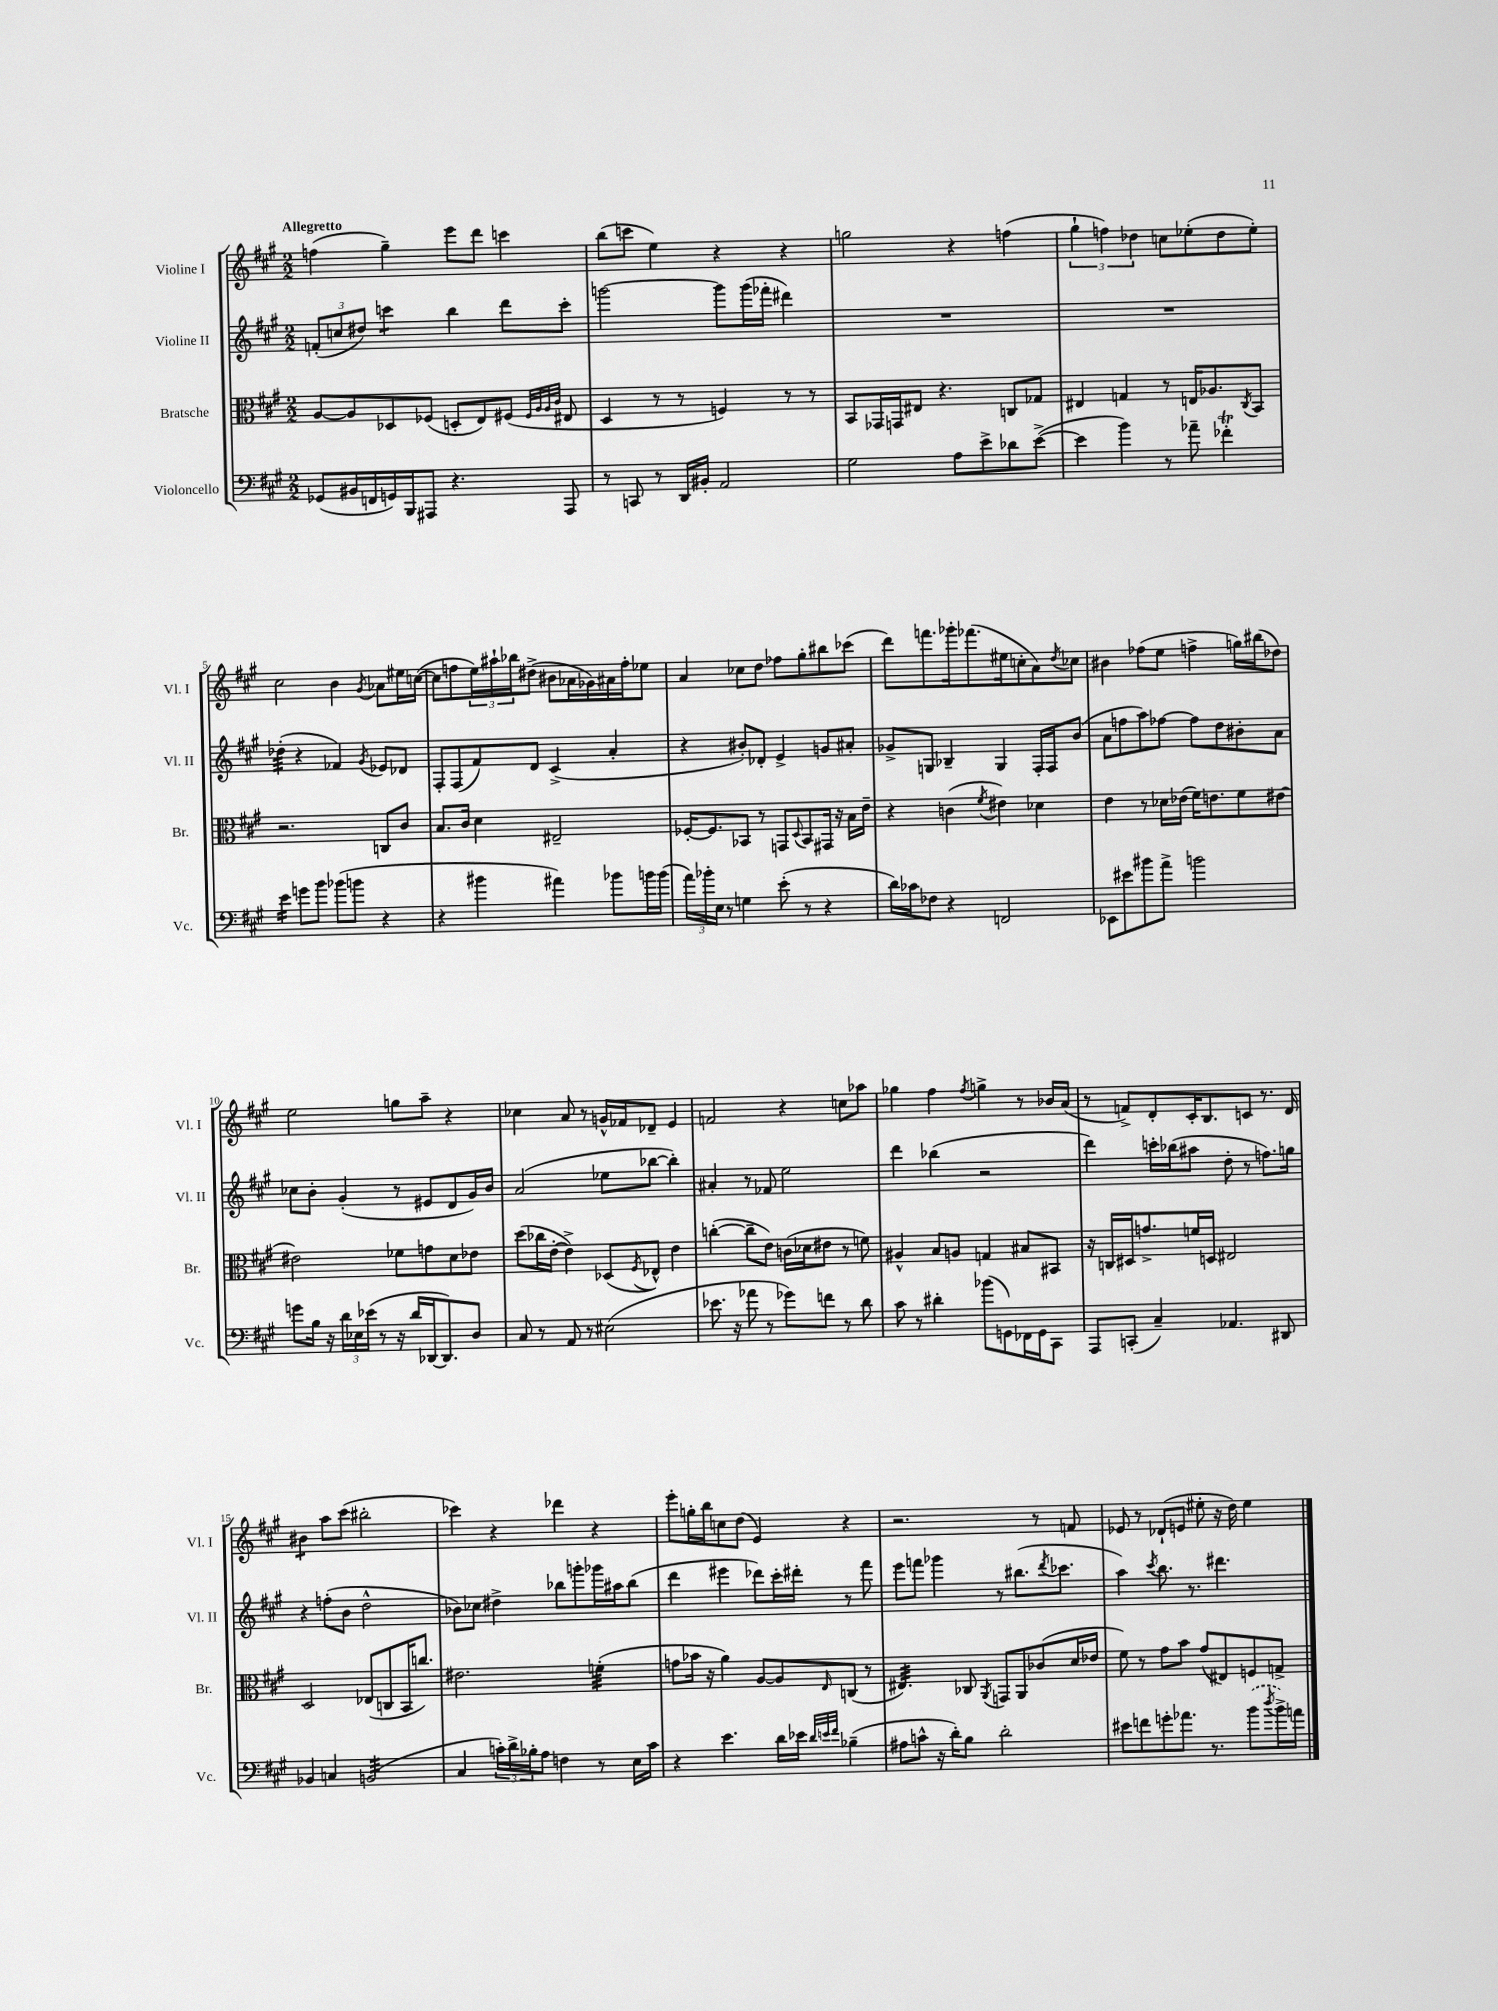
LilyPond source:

<<
\new StaffGroup <<
\new Staff = "s0" \with { instrumentName = "Violine I" shortInstrumentName = "Vl. I" } {
    \clef treble \key a \major \numericTimeSignature \time 2/2 \tempo "Allegretto"
    f''4( gis''4--) e'''8 d'''8 c'''4 |
    b''8( c'''8 e''4) r4 r4 |
    g''2 r4 f''4( |
    \tuplet 3/2 { gis''4-! f''4) des''4 } c''8 ees''8-.( des''8 ees''8-.) |
    cis''2 b'4 \acciaccatura { gis'8 } aes'8 eis''16 c''16~( |
    c''8 f''8 \tuplet 3/2 { e''16) ais''16-! bes''16 } dis''8->( bis'8 aes'16 ges'16) ais'16 f''16-. ees''8 |
    a'4 ces''8 d''8 fes''8 gis''8-. bis''8 ces'''8( |
    d'''8) f'''8. ges'''16-. fes'''8.( eis''16 c''8-. a'8) \acciaccatura { d''8 } ces''8 |
    bis'4 fes''8( e''8 f''4-> g''16) bis''16( des''8) |
    e''2 g''8 a''8-- r4 |
    ces''4 a'8 r8 g'16-^ fes'16 des'8-- e'4 |
    f'2 r4 c''8 aes''8 |
    ges''4 fis''4 \acciaccatura { fis''8 } g''4-> r8 bes'16 a'16( |
    r8 f'8->) d'8-. cis'16-. b8. c'8 r8. d'16 |
    bis'4:8 a''8 cis'''8( bis''2-. |
    ces'''4) r4 des'''4 r4 |
    e'''8-. g''16-. b''16 c''8 d''8( e'4) r4 |
    r2. r8 f'8 |
    ees'8 r8 des'8-!( e'8 eis''8-. r16 d''16) eis''4 \bar "|." |
}
\new Staff = "s1" \with { instrumentName = "Violine II" shortInstrumentName = "Vl. II" } {
    \clef treble \key a \major \numericTimeSignature \time 2/2
    \tuplet 3/2 { f'8-.( c''8 dis''8) } c'''4:8 b''4 d'''8 c'''8-. |
    g'''2~ g'''8 g'''16( fes'''16-. dis'''4) |
    R1 |
    R1 |
    des''4:32-.( r4 fes'4) \acciaccatura { gis'8 } ees'8 des'8 |
    fis8-. fis8( fis'8) d'8 cis'4->( a'4-. |
    r4 bis'8-.) des'8-. e'4-> g'8 ais'8-. |
    ges'8-> g8 bes4-- g4 fis16-. fis16 b'8( |
    a'8 f''8 a''8) fes''8~ fes''8 d''8 bis'8-. a'8 |
    ces''8 b'8-. gis'4-.( r8 eis'8 d'8 gis'16) b'16 |
    a'2( ees''8 bes''8~ bes''4-.) |
    ais'4-. r8 fes'8 e''2 |
    d'''4 bes''4( r2 |
    d'''4) c'''16-. bes''16( ais''8 d''8-. r8 f''8.) g''16 |
    r4 f''8-.( b'8 d''2-^ |
    bes'8) ces''8 dis''4-> bes''8 g'''8-. ges'''16 ais''16 bes''8( |
    d'''4 eis'''4 des'''8) cis'''16-. dis'''16-. r8 fis'''8 |
    e'''8 f'''8 ges'''4 r8 bis''8.( \acciaccatura { d'''8 } ces'''8. |
    a''4) \acciaccatura { cis'''8 } b''8. r8. dis'''4. \bar "|." |
}
\new Staff = "s2" \with { instrumentName = "Bratsche" shortInstrumentName = "Br." } {
    \clef alto \key a \major \numericTimeSignature \time 2/2
    a8~ a8 des8 fes8( d8-. e8) fis8( \grace { fis32 a32 a32 cis'32 } eis8 |
    d4 r8 r8 f4) r8 r8 |
    b,8 ges,16 g,16 eis8 r4. c8 ges8 |
    eis4 g4 r8 e16 aes8. \acciaccatura { cis8 } b,8 |
    r2. c8 cis'8 |
    b8. cis'16 d'4 eis2-- |
    fes16~-. fes8. bes,8 r8 g,8 \appoggiatura { d8 } bes,8 gis,16 r16 b16 e'16-- |
    r4 c'4( \acciaccatura { fis'8 } eis'4) des'4 |
    e'4 r8 des'16 ees'16( fis'16) e'8. fis'8 eis'8~ |
    eis'2 fes'8 g'8 d'8 ees'8 |
    d''8( ces''16 e'16~-. e'4->) des8( \acciaccatura { fis8 } ees8-^) e'4 |
    c''4~-.( c''8-- e'8) c'16( des'16 eis'8 r8 f'8) |
    ais4-^ b8 a8 g4 bis8 bis,8 |
    r16 c16 dis16 g'8.-> f'16 d16 eis2 |
    d2 ees8( c8 b,16 c''8.) |
    eis'2. f'4:32-.( |
    g'8 bes'16 r16 a'4) a8~ a8 \grace { e16 } c8( r8 |
    eis4.:32) ces8 \acciaccatura { a,8 } g,8 a,8 ces'8( d'16 ees'16 |
    fis'8) r8 gis'8 b'8 gis'8( eis8) f8 g8-> \bar "|." |
}
\new Staff = "s3" \with { instrumentName = "Violoncello" shortInstrumentName = "Vc." } {
    \clef bass \key a \major \numericTimeSignature \time 2/2
    ges,8( bis,16 f,16 g,16) b,,16 ais,,8 r4. ais,,8 |
    r8 c,8 r8 d,16 bis,16-. a,2 |
    gis2 a8 e'8-> des'8 e'8~->( |
    e'4 b'4) r8 aes'8-- fes'4-.\trill |
    e'4:16 g'8 b'8 bes'8( b'8 r4 |
    r4 bis'4 ais'4) bes'8 b'16 b'16( |
    \tuplet 3/2 { a'16) bes'16-. e16 } r8 g4 e'8-.( r8 r4 |
    d'16) ces'16 fes8 r4 f,2 |
    ees,8 eis'8 bis'8 a'8-> b'2 |
    g'8 b16 r16 \tuplet 3/2 { d'16 ees16 ees'16( } r8 r16 d'16 des,16~ des,8.) d8 |
    cis8 r8 a,8 r8 eis2( |
    ees'8. r16 aes'8 r8 ges'8) f'8 r8 d'8 |
    cis'8 r8 dis'4-. bes'8( g,8) fes,16 g,16 cis,8 |
    a,,8 c,8-.( cis4--) aes,4. dis,8 |
    bes,4 c4 b,2:32( |
    cis4 \tuplet 3/2 { c'16-.) d'16-> bes16-. } a8 f4 r8 e16 c'16 |
    r4 e'4. d'16 ees'16 \grace { d'32 e'32 fis'32 } bes4--( |
    ais8 c'8-^ r16 d'16-.) b8 d'2-. |
    eis'8 f'8 g'8-. aes'8. r8. \once \slurDashed b'8( \acciaccatura { d''8 } b'16->) a'16 \bar "|." |
}
>>
>>
